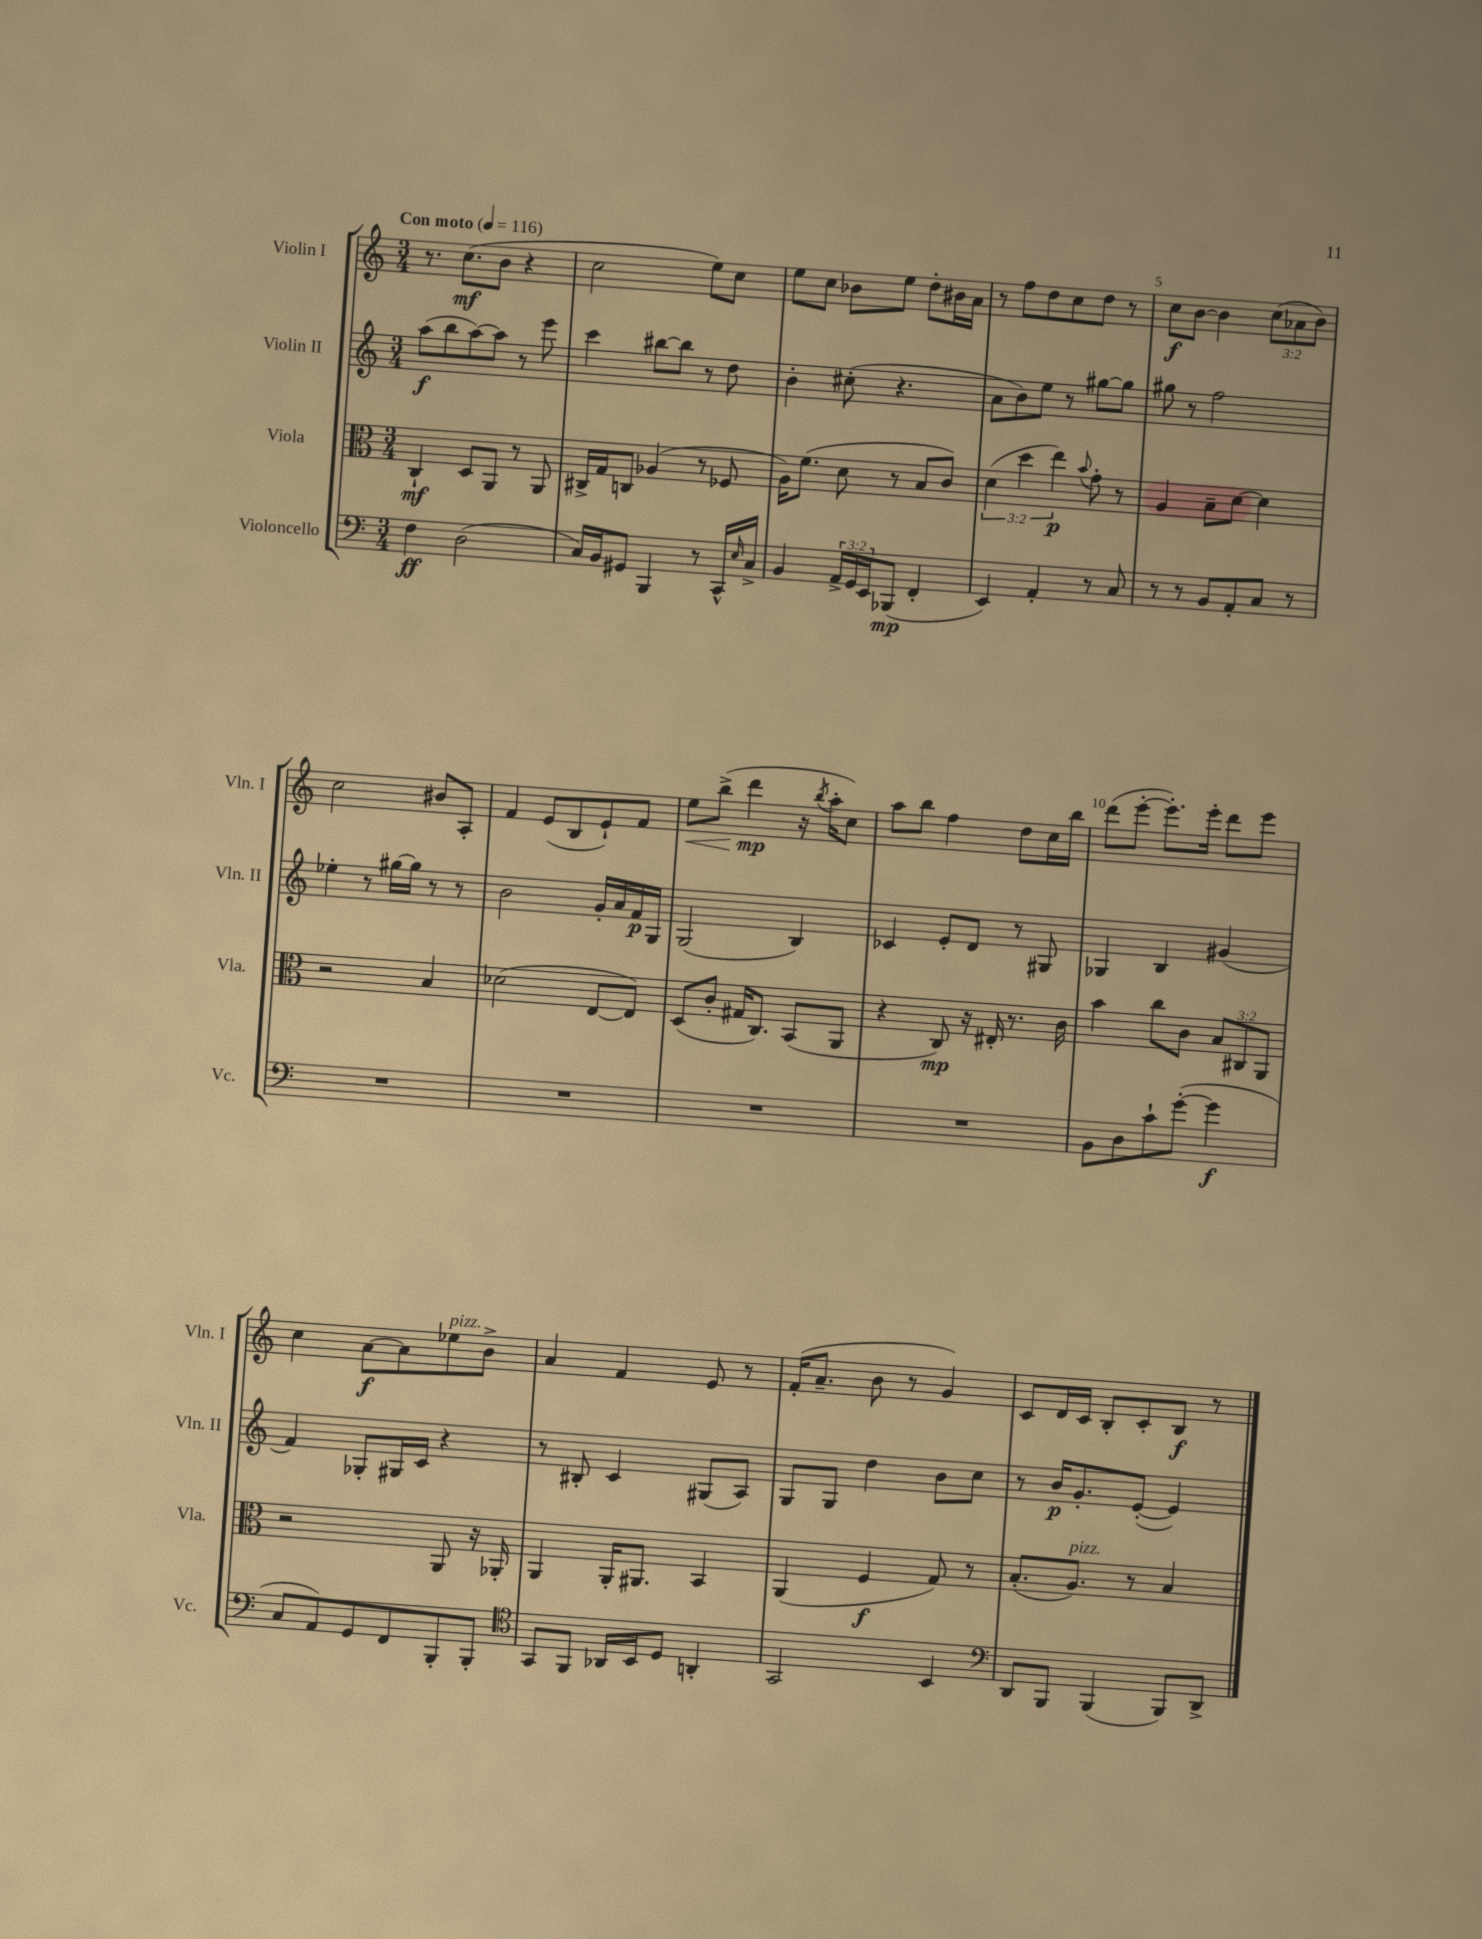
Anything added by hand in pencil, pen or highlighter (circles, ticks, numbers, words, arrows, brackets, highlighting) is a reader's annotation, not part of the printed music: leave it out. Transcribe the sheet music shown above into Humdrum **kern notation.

**kern	**kern	**kern	**kern
*staff4	*staff3	*staff2	*staff1
*clefF4	*clefC3	*clefG2	*clefG2
*k[]	*k[]	*k[]	*k[]
*M3/4	*M3/4	*M3/4	*M3/4
*MM116	*MM116	*MM116	*MM116
4F	4C`	(8aa	8.r
.	.	8bb	.
.	.	.	(8.cc
(2D	8D	[8aa)	.
.	8AA	8aa]	8b
.	8r	8r	4r
.	8AA	8eee	.
=	=	=	=
16C)	16C#^	4ccc	2cc
16BB	16G	.	.
8GG#	8C	.	.
4BBB	(4A-	[8bb#	.
.	.	8bb#]	.
8r	8r	8r	8ee)
16CC^^	8F-	8dd	8cc
16qqE	.	.	.
16C^	.	.	.
=	=	=	=
4BB	16A)	4b'	8ee
.	(8.f	.	.
.	.	.	8cc
24AA^	8d	(8cc#'	8b-
24GG	.	.	.
24EE	.	.	.
(8BBB-	8r	4.r	8ee
4FF'	8B	.	8dd'
.	8c)	.	16b#
.	.	.	16a
=	=	=	=
4EE)	(6d	8a	8r
.	.	8b)	8ff
.	6dd	.	.
4AA'	.	8ee	8dd
.	6ee)	.	.
.	.	8r	8cc
.	8qqb	.	.
8r	8g'	[8gg#	8dd
8C	8r	8gg#]	8r
=	=	=	=
8r	4A	8gg#	8cc
8r	.	8r	[8b
8BB	8B~	2ff	4b]
8AA'	[8d	.	.
8C	4d]	.	(12cc
.	.	.	12a-
8r	.	.	.
.	.	.	12b)
=	=	=	=
2.r	2r	4ee-'	2cc
.	.	8r	.
.	.	[16gg#	.
.	.	16gg#]	.
.	4B	8r	8b#
.	.	8r	8A'
=	=	=	=
2.r	(2d-	2b	4f
.	.	.	(8e
.	.	.	8B
.	[8E	16g'	8e`)
.	.	16a	.
.	8E])	16f	8f
.	.	16G	.
=	=	=	=
2.r	(8D	(2G	8ee
.	8c'	.	(8bb^
.	16G#	.	4ddd
.	8.C)	.	.
.	(8BB	4B)	16r
.	.	.	8qbb
.	.	.	16aa'
.	8AA	.	8cc)
=	=	=	=
2.r	4r	4c-	8aa
.	.	.	8bb
.	8C)	8e'	4ff
.	16r	8d	.
.	16E#'	.	.
.	8.r	8r	8dd
.	.	8G#	16cc
.	16c	.	16bb
=	=	=	=
8BB	4b	4G-	(8ddd
8D	.	.	[8eee'
8c`	8cc	4B	8.eee'])
([8g'	8c	.	.
.	.	.	16eee'
4g]	12B	(4g#	8ddd
.	12C#	.	.
.	.	.	8eee
.	12AA	.	.
=	=	=	=
8C	2r	4f)	4cc
8AA)	.	.	.
8GG	.	8G-'	[8a
8FF	.	16G#	8a]
.	.	16c	.
8BBB'	8AA	4r	8ee-
8BBB'	16r	.	8b^
.	16AA-'	.	.
=	=	=	=
*clefC4	*	*	*
8GG	4AA	8r	4a
8FF	.	8B#'	.
16AA-	16AA'	4c	4f
16BB	8.AA#	.	.
8D	.	.	.
4AA'	4BB	(8G#	8e
.	.	8A)	8r
=	=	=	=
2GG	(4AA	8G	(16f'
.	.	.	8.a~
.	.	8G	.
.	4F	4dd	8b
.	.	.	8r
4BB	8G)	8b	4g)
.	8r	8cc	.
=	=	=	=
*clefF4	*	*	*
8DD	(8.B'	8r	8c
8BBB	.	16b	16d
.	8.A)	8.g'	16c
(4BBB	.	.	8B'
.	8r	([8e'	8c'
8BBB)	4B	4e])	8B
8DD^	.	.	8r
==	==	==	==
*-	*-	*-	*-
